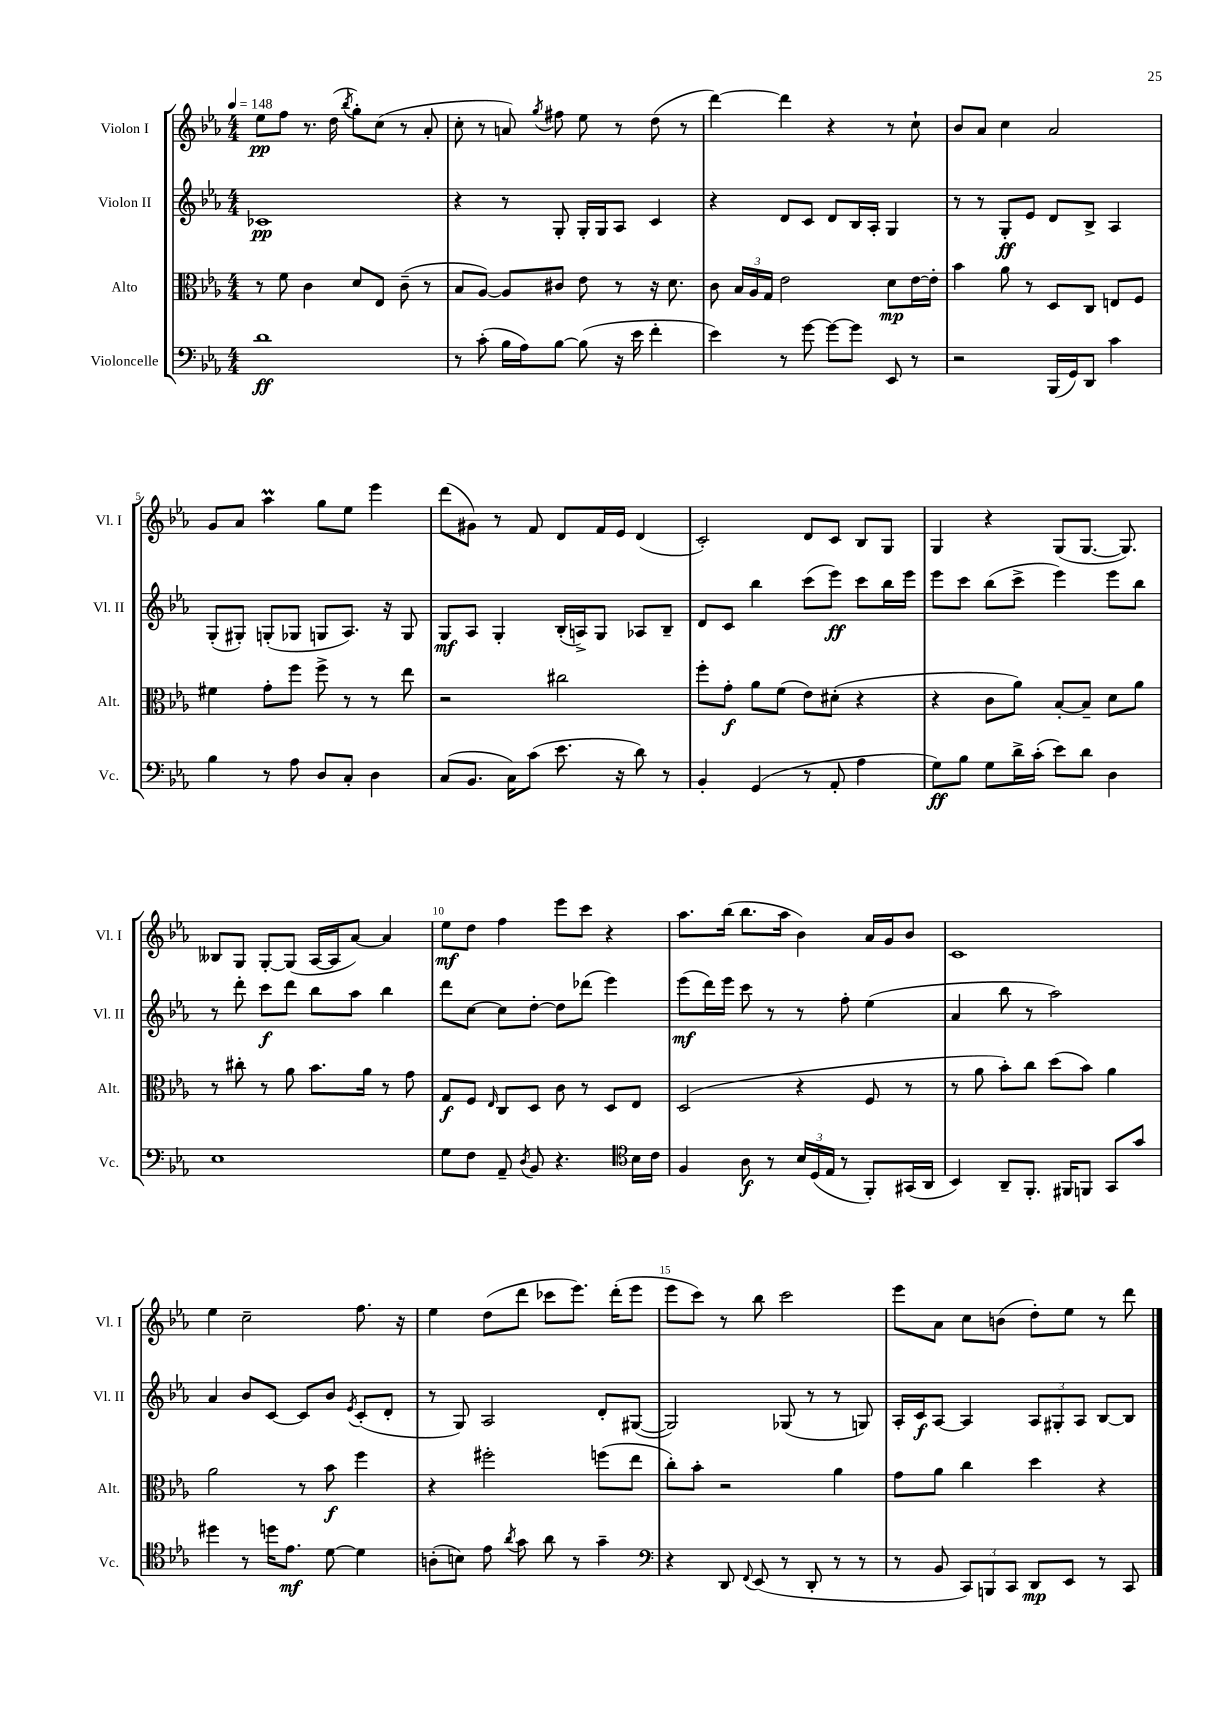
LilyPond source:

<<
\new StaffGroup <<
\new Staff = "s0" \with { instrumentName = "Violon I" shortInstrumentName = "Vl. I" } {
    \clef treble \key ees \major \numericTimeSignature \time 4/4 \tempo 4 = 148
    \autoBeamOff ees''8[\pp f''8] r8. d''16( \acciaccatura { bes''8 } g''8[-.) c''8]( r8 aes'8-. |
    c''8-. r8 a'8) \acciaccatura { g''8 } fis''8 ees''8 r8 d''8( r8 |
    d'''4~) d'''4 r4 r8 c''8-! |
    bes'8[ aes'8] c''4 aes'2 |
    g'8[ aes'8] aes''4\prall g''8[ ees''8] ees'''4 |
    d'''8[( gis'8]) r8 f'8 d'8[ f'16 ees'16] d'4( |
    c'2-.) d'8[ c'8] bes8[ g8] |
    g4 r4 g8[( g8.]~ g8.) |
    beses8[ g8] g8[~-. g8]( aes16[~ aes16 aes'8]~) aes'4 |
    ees''8[\mf d''8] f''4 ees'''8[ c'''8] r4 |
    aes''8.[ bes''16]( bes''8.[ aes''16] bes'4) aes'16[ g'16 bes'8] |
    c'1 |
    ees''4 c''2-- f''8. r16 |
    ees''4 d''8[( d'''8] ces'''8[ ees'''8.]) d'''16[-.( ees'''8] |
    ees'''8[ c'''8]) r8 bes''8 c'''2 |
    ees'''8[ aes'8] c''8[ b'8]( d''8[-.) ees''8] r8 d'''8 \bar "|." |
}
\new Staff = "s1" \with { instrumentName = "Violon II" shortInstrumentName = "Vl. II" } {
    \clef treble \key ees \major \numericTimeSignature \time 4/4
    \autoBeamOff ces'1\pp |
    r4 r8 g8-. g16[-. g16 aes8] c'4 |
    r4 d'8[ c'8] d'8[ bes16 aes16]-. g4 |
    r8 r8 g8[-.\ff ees'8] d'8[ bes8]-> aes4 |
    g8[-.( gis8]-.) g8[-.( ges8] g8[ aes8.]) r16 g8 |
    g8[\mf aes8] g4-. bes16[-.( a16->) g8] aes8[ bes8]-- |
    d'8[ c'8] bes''4 c'''8[( ees'''8]\ff) c'''8[ bes''16 ees'''16] |
    ees'''8[ c'''8] bes''8[( c'''8]-> ees'''4) ees'''8[ bes''8] |
    r8 d'''8-. c'''8[\f d'''8] bes''8[ aes''8] bes''4 |
    d'''8[ c''8]~ c''8[ d''8]~-. d''8[ des'''8]( ees'''4) |
    ees'''8[\mf( d'''16) ees'''16] c'''8 r8 r8 f''8-. ees''4( |
    aes'4 bes''8 r8 aes''2) |
    aes'4 bes'8[ c'8]~ c'8[ bes'8] \acciaccatura { ees'8 } c'8[-.( d'8]-. |
    r8 g8) aes2 d'8[-. gis8]~( |
    gis2) ges8( r8 r8 g8) |
    aes16[-. c'16\f aes8]~ aes4 \tuplet 3/2 { aes8[ gis8-. aes8] } bes8[~ bes8] \bar "|." |
}
\new Staff = "s2" \with { instrumentName = "Alto" shortInstrumentName = "Alt." } {
    \clef alto \key ees \major \numericTimeSignature \time 4/4
    \autoBeamOff r8 f'8 c'4 d'8[ ees8] c'8--( r8 |
    bes8[ aes8]~) aes8[ cis'8] ees'8 r8 r16 d'8. |
    c'8 \tuplet 3/2 { bes16[ aes16 g16] } ees'2 d'8[\mp ees'16~ ees'16]-. |
    bes'4 aes'8 r8 d8[ c8] e8[ f8] |
    fis'4 g'8[-. f''8] f''8-> r8 r8 ees''8 |
    r2 cis''2 |
    f''8[-. g'8]-.\f aes'8[ f'8]( ees'8[) dis'8]-.( r4 |
    r4 c'8[ aes'8]) bes8[~-. bes8]-- d'8[ aes'8] |
    r8 cis''8-. r8 aes'8 bes'8.[ aes'16] r8 g'8 |
    g8[\f f8] \grace { ees16 } c8[ d8] c'8 r8 d8[ ees8] |
    d2( r4 f8 r8 |
    r8 aes'8 bes'8[-.) c''8] d''8[( bes'8]) aes'4 |
    aes'2 r8 bes'8\f f''4 |
    r4 fis''2-. f''8[( ees''8] |
    c''8[-.) bes'8]-. r2 aes'4 |
    g'8[ aes'8] c''4 d''4 r4 \bar "|." |
}
\new Staff = "s3" \with { instrumentName = "Violoncelle" shortInstrumentName = "Vc." } {
    \clef bass \key ees \major \numericTimeSignature \time 4/4
    \autoBeamOff d'1\ff |
    r8 c'8-.( bes16[ aes16) bes8]~ bes8( r16 ees'16 f'4-. |
    ees'4) r8 g'8~ g'8[~ g'8] ees,8 r8 |
    r2 bes,,16[( g,16) d,8] c'4 |
    bes4 r8 aes8 d8[ c8]-. d4 |
    c8[( bes,8.] c16[) c'8]( ees'8. r16 d'8) r8 |
    bes,4-. g,4( r8 aes,8-. aes4 |
    g8[\ff) bes8] g8[ d'16-> c'16]-.( ees'8[) d'8] d4 |
    ees1 |
    g8[ f8] aes,8-- \acciaccatura { d8 } bes,8 r4. \clef tenor bes16[ c'16] |
    f4 aes8\f r8 \tuplet 3/2 { bes16[ d16( ees16] } r8 f,8[-.) gis,16( aes,16] |
    bes,4) aes,8[-- f,8.]-. fis,16[ f,8] g,8[ g'8] |
    dis''4 r8 d''16[ ees'8.]\mf d'8~ d'4 |
    a8[-.( b8]) ees'8 \acciaccatura { aes'8 } g'8 aes'8 r8 g'4-- |
    \clef bass r4 d,8 \appoggiatura { f,8 } ees,8( r8 d,8-. r8 r8 |
    r8 bes,8 \tuplet 3/2 { c,8[) b,,8 c,8] } d,8[\mp ees,8] r8 c,8 \bar "|." |
}
>>
>>
\layout { \context { \Score \override BarNumber.break-visibility = ##(#f #t #t) barNumberVisibility = #(every-nth-bar-number-visible 5) } }
